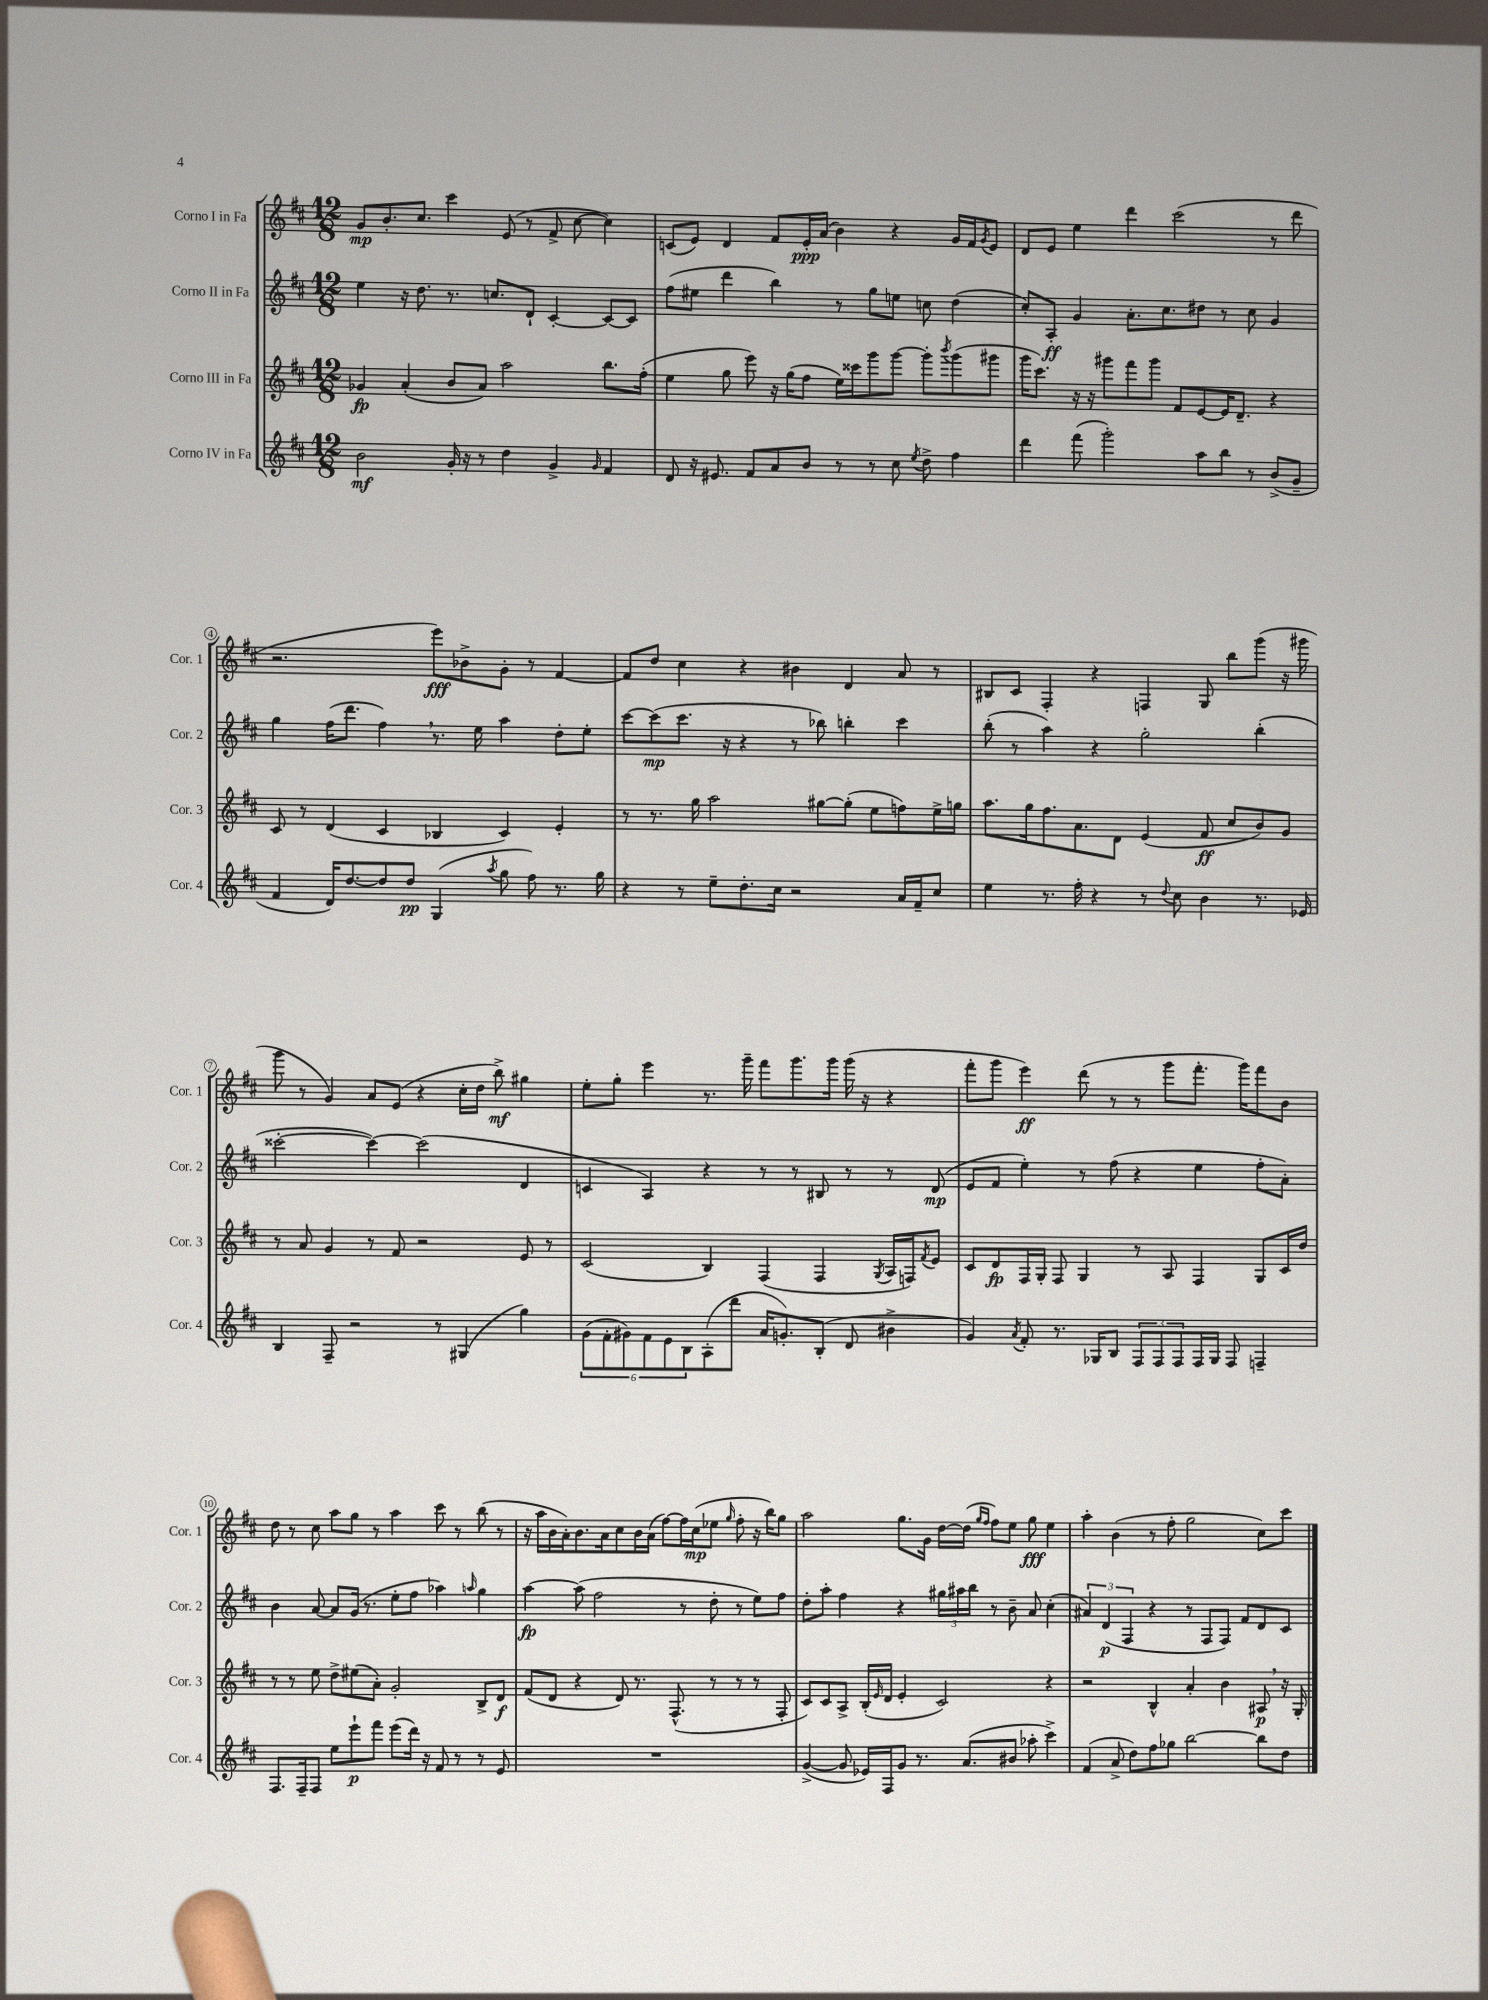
<<
\new StaffGroup <<
\new Staff = "s0" \with { instrumentName = "Corno I in Fa" shortInstrumentName = "Cor. 1" } {
    \clef treble \key d \major \numericTimeSignature \time 12/8
    g'8\mp b'8.-. cis''8. cis'''4 e'8( r8 fis'8-> cis''8~ cis''4) |
    c'8( e'8) d'4 fis'8 e'16-.\ppp a'16( b'4) r4 g'16 fis'16 \acciaccatura { g'8 } e'8 |
    d'8 e'8 e''4 d'''4 cis'''2( r8 d'''8 |
    r2. e'''8\fff) bes'8-> g'8-. r8 fis'4~ |
    fis'8 d''8 cis''4 r4 bis'4 d'4 a'8 r8 |
    bis8 cis'8 fis4-. r4 f4 g8 b''8 g'''8( r16 gis'''16 |
    g'''8 r8 g'4) a'8 e'8( r4 cis''16-. d''16 b''8->\mf) gis''4 |
    e''8-. g''8-. e'''4 r8. g'''16-- fis'''8 g'''8. g'''16 g'''16( r16 r4 |
    fis'''8-. g'''8 e'''4\ff) d'''8( r8 r8 g'''8 fis'''8.-. g'''16) fis'''8 b'8 |
    d''8 r8 cis''8 a''8 g''8 r8 a''4 cis'''8 r8 b''8( r8 |
    r16 a''16 b'16 a'16-.) b'8. a'16 cis''8 b'16 a'16( fis''8~) fis''16 cis''16\mp( ees''8 \grace { g''16 } fis''8-. r16 b''16) g''8 |
    a''2 g''8. g'16 d''16~ d''16( \grace { g''16 fis''16 } fis''8) e''8 g''8\fff e''4 |
    a''4-. b'4( r8 fis''8-. g''2 cis''8) cis'''8 \bar "|." |
}
\new Staff = "s1" \with { instrumentName = "Corno II in Fa" shortInstrumentName = "Cor. 2" } {
    \clef treble \key d \major \numericTimeSignature \time 12/8
    e''4 r16 d''8. r8. c''8. d'8-! cis'4~-. cis'8~ cis'8 |
    fis''8( eis''8 d'''4 b''4) r8 g''8 e''8 c''8 d''4( |
    cis''8-.) a8-.\ff g'4 a'8.-. cis''8. dis''8 r8 cis''8 g'4 |
    g''4 fis''16( d'''8. fis''4) \breathe r8. e''16 a''4 d''8-. e''8-. |
    cis'''8~ cis'''8\mp( cis'''8. r16 r4 r8 bes''8) b''4-. cis'''4 |
    b''8-.( r8 a''4) r4 g''2-. b''4-.( |
    cisis'''2~-. cisis'''4~) cisis'''2( d'4 |
    c'4 a4) r4 r8 r8 bis8 r8 r8 d'8\mp( |
    e'8 fis'8 e''4-.) r8 fis''8( r4 e''4 fis''8-. a'8-.) |
    b'4 a'8~ a'8 g'16( r8. e''8-. fis''8 aes''4) \grace { a''16 } g''4 |
    a''4~\fp a''8( fis''2 r8 d''8-. r8 e''8) fis''8 |
    d''8-. a''8-. fis''4 r4 \tuplet 3/2 { gis''16 ais''16 b''16 } r8 b'8-- a'8 cis''4-.( |
    \tuplet 3/2 { ais'4) d'4\p( fis4 } r4 r8 fis8 fis8) fis'8 d'8 cis'8 \bar "|." |
}
\new Staff = "s2" \with { instrumentName = "Corno III in Fa" shortInstrumentName = "Cor. 3" } {
    \clef treble \key d \major \numericTimeSignature \time 12/8
    ges'4\fp a'4-.( b'8 a'8) a''2 b''8. fis''16-.( |
    e''4 g''8 e'''8) r16 g''16( fis''8 e''16) cisis'''16 g'''8 g'''8~ g'''8-. \acciaccatura { b'''8 } g'''8( gis'''8 |
    g'''16 cis'''8.) r16 r16 gis'''8 fis'''8 gis'''8 fis'8 e'8~ e'16 d'8.-- r4 |
    cis'8 r8 d'4( cis'4 bes4 cis'4) e'4-. |
    r8 r8. g''16 a''2 gis''8~ gis''8-.( e''8 f''8) e''16-> g''16 |
    a''8. g''16 fis''8. a'8. d'8 e'4( fis'8\ff cis''8 b'8) g'8 |
    r8 a'8 g'4 r8 fis'8 r2 e'8 r8 |
    cis'2( b4) fis4( fis4 \acciaccatura { g8 } a16 f16) \acciaccatura { fis'8 } e'8 |
    cis'8 d'8\fp fis16 g16-. fis8 g4 r8 a8 fis4 g8 cis'16 d''16 |
    r8 r8 e''8 d''8-> eis''8( a'8-.) g'2-. b8-> d'8\f |
    fis'8( d'8 r4 d'8) r8. fis8.-^( r8 r8 r8 fis8-. |
    cis'8) cis'8 a8-> b16-.( \grace { e'16 } d'16 e'4-. cis'2) r4 |
    r2 b4-^ a'4-. b'4 ais8\p \breathe r16 g16-. \bar "|." |
}
\new Staff = "s3" \with { instrumentName = "Corno IV in Fa" shortInstrumentName = "Cor. 4" } {
    \clef treble \key d \major \numericTimeSignature \time 12/8
    b'2\mf g'16-. r16 r8 d''4 g'4-> \grace { g'16 } fis'4 |
    d'8 r16 eis'8. fis'8 a'8 b'8 r8 r8 cis''8 \acciaccatura { e''8 } d''8-> fis''4 |
    d'''4 fis'''8( g'''2-.) a''8 b''8 r8 b'8->( g'8-- |
    fis'4 d'16) d''8.~ d''8 d''8\pp g4( \acciaccatura { a''8 } g''8 fis''8) r8. g''16 |
    r4 r8 e''8-- d''8.-. cis''16 r2 a'16 fis'16-- cis''8 |
    e''4 r8. fis''16-. r4 r8 \appoggiatura { d''8 } cis''8 b'4 r8. ees'16 |
    b4 fis8-- r2 r8 gis4( g''4) |
    \tuplet 6/4 { g'8( fis'8-. gis'8) fis'8 e'8 b8 } a8-.( d'''8 a'16 g'8.-.) b8-.( d'8 bis'4-> |
    g'4) \acciaccatura { a'8 } fis'8-. r8. ges16 b8 \tuplet 3/2 { fis8 fis8 fis8 } fis16 ges16 fis8 f4-- |
    fis8. fis16-- fis8 e''8 e'''8-!\p fis'''8 e'''8( d'''16) r16 fis'8 r8 r8 e'8 |
    R1. |
    g'4~->( g'8 ees'16) fis16 g'8 r8. a'8.( bis'8 aes''8-. cis'''4->) |
    fis'4( a'8-> d''8) fis''8 ges''8 b''2~ b''8 d''8 \bar "|." |
}
>>
>>
\layout { \context { \Score \override BarNumber.stencil = #(make-stencil-circler 0.1 0.3 ly:text-interface::print) } }
